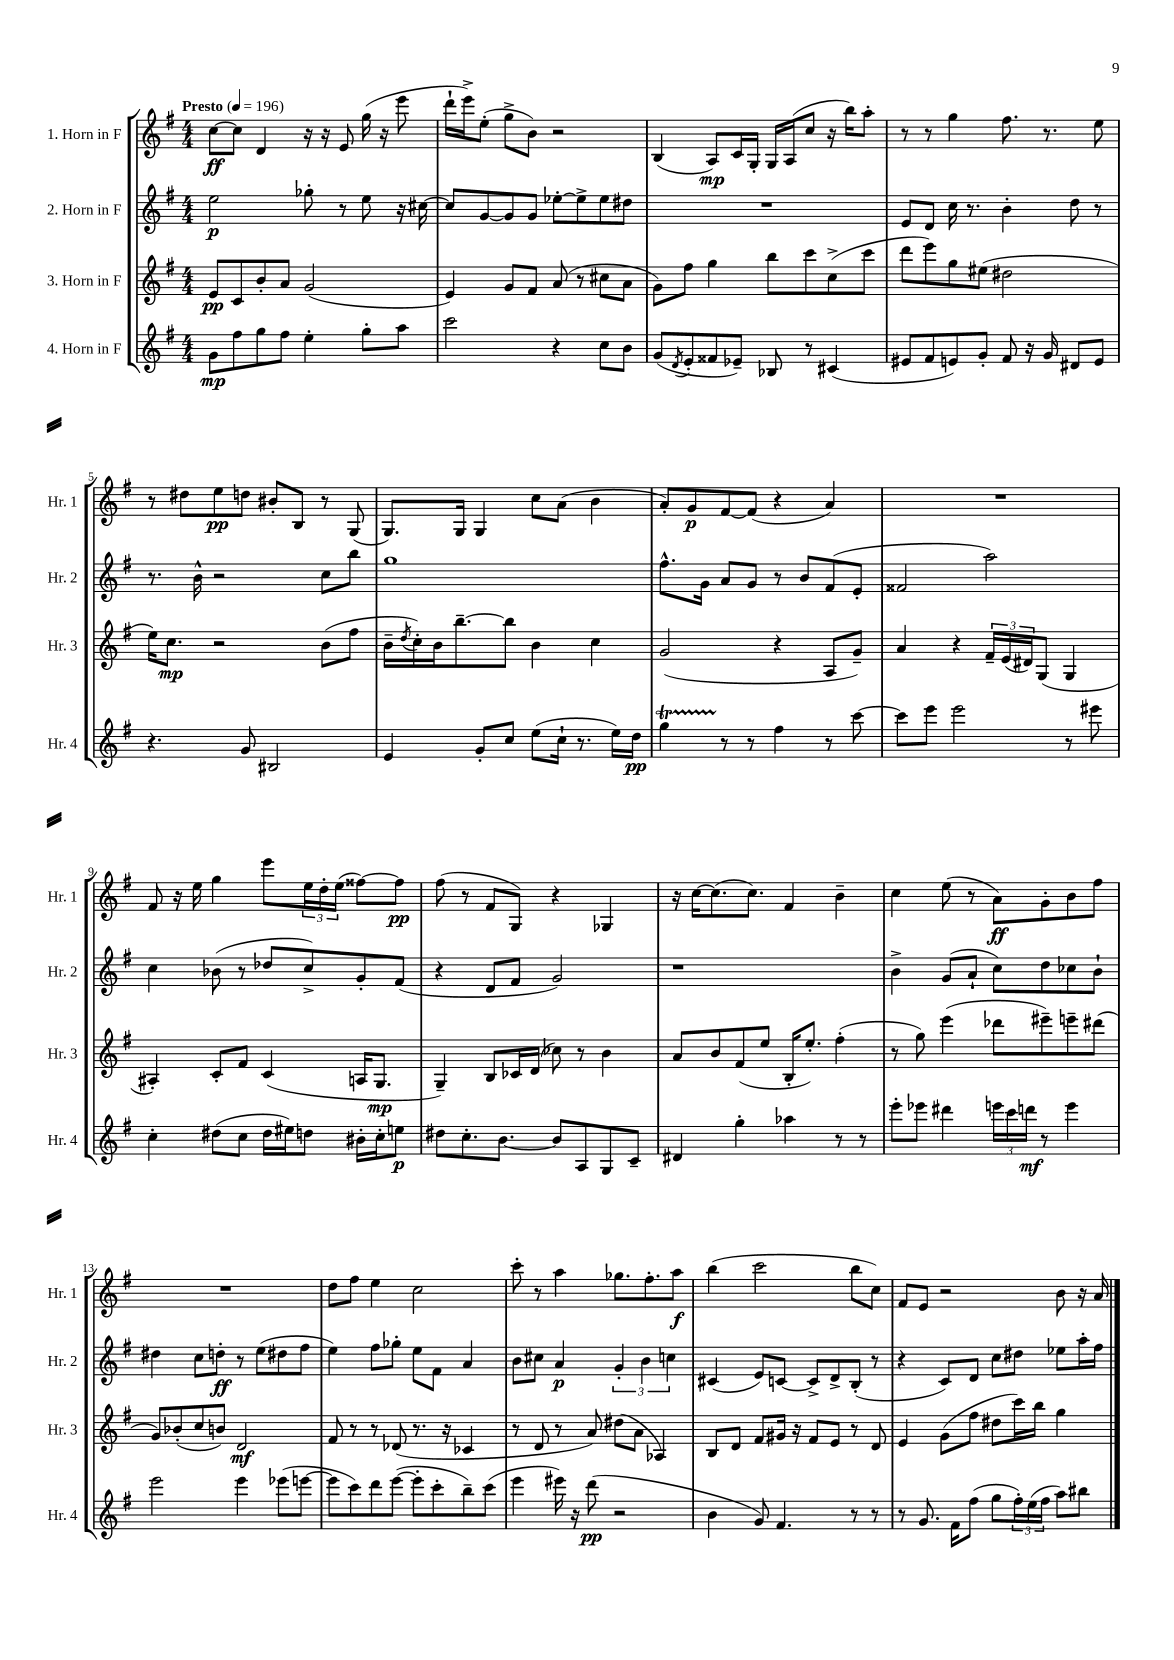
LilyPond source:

<<
\new StaffGroup <<
\new Staff = "s0" \with { instrumentName = "1. Horn in F" shortInstrumentName = "Hr. 1" } {
    \clef treble \key g \major \numericTimeSignature \time 4/4 \tempo "Presto" 4 = 196
    c''8~\ff c''8 d'4 r16 r16 e'8 g''16( r16 e'''8 |
    d'''16-! e'''16->) e''8-.( g''8-> b'8) r2 |
    b4( a8\mp) c'16 g16-. g16 a16( c''8 r16 b''16) a''8-. |
    r8 r8 g''4 fis''8. r8. e''8 |
    r8 dis''8 e''8\pp d''8 bis'8-. b8 r8 g8( |
    g8.) g16 g4 c''8 a'8( b'4 |
    a'8-.) g'8\p fis'8~ fis'8( r4 a'4) |
    R1 |
    fis'8 r16 e''16 g''4 e'''8 \tuplet 3/2 { e''16 d''16-. e''16( } fisis''8~) fisis''8\pp |
    fis''8( r8 fis'8 g8) r4 ges4 |
    r16 c''16~ c''8.( c''8.) fis'4 b'4-- |
    c''4 e''8( r8 a'8\ff) g'8-. b'8 fis''8 |
    R1 |
    d''8 fis''8 e''4 c''2 |
    c'''8-. r8 a''4 ges''8. fis''8.-. a''8\f |
    b''4( c'''2 b''8 c''8) |
    fis'8 e'8 r2 b'8 r16 a'16 \bar "|." |
}
\new Staff = "s1" \with { instrumentName = "2. Horn in F" shortInstrumentName = "Hr. 2" } {
    \clef treble \key g \major \numericTimeSignature \time 4/4
    e''2\p ges''8-. r8 e''8 r16 cis''16~ |
    cis''8 g'8~ g'8 g'8 ees''8~-. ees''8-> ees''8 dis''8 |
    R1 |
    e'8 d'8 c''16 r8. b'4-. d''8 r8 |
    r8. b'16-^ r2 c''8 b''8 |
    g''1 |
    fis''8.-^ g'16 a'8 g'8 r8 b'8 fis'8( e'8-. |
    fisis'2 a''2) |
    c''4 bes'8( r8 des''8 c''8->) g'8-. fis'8( |
    r4 d'8 fis'8 g'2) |
    r1 |
    b'4-> g'8( a'8-! c''8) d''8 ces''8 b'8-! |
    dis''4 c''8 d''8-.\ff r8 e''8( dis''8 fis''8 |
    e''4) fis''8 ges''8-. e''8 fis'8 a'4 |
    b'8 cis''8 a'4\p \tuplet 3/2 { g'4-. b'4 c''4 } |
    cis'4( e'8) c'8~ c'8-> d'8-> b8-.( r8 |
    r4 c'8) d'8 c''8 dis''8 ees''8 a''16-. fis''16 \bar "|." |
}
\new Staff = "s2" \with { instrumentName = "3. Horn in F" shortInstrumentName = "Hr. 3" } {
    \clef treble \key g \major \numericTimeSignature \time 4/4
    e'8\pp c'8 b'8-. a'8 g'2( |
    e'4) g'8 fis'8 a'8( r8 cis''8 a'8 |
    g'8) fis''8 g''4 b''8 c'''8 c''8->( c'''8 |
    d'''8 e'''8) g''8 eis''8( dis''2 |
    e''16) c''8.\mp r2 b'8( fis''8 |
    b'16-- \acciaccatura { d''8 } c''16-.) b'16 b''8.~-- b''8 b'4 c''4 |
    g'2( r4 a8 g'8--) |
    a'4 r4 \tuplet 3/2 { fis'16-- e'16( dis'16) } g8( g4 |
    ais4-.) c'8-. fis'8 c'4( a16 g8.\mp |
    g4--) b8 ces'16 d'16( ces''8) r8 b'4 |
    a'8 b'8 fis'8( e''8 b16-. e''8.-.) fis''4-.( |
    r8 g''8) e'''4( des'''8 eis'''8--) e'''8-- dis'''8( |
    g'8) bes'8-.( c''8 b'8) d'2\mf |
    fis'8 r8 r8 des'8( r8. r16 ces'4 |
    r8 d'8 r8 a'8) dis''8( a'8 aes4) |
    b8 d'8 fis'8 gis'16 r16 fis'8 e'8 r8 d'8 |
    e'4 g'8( fis''8 dis''8 c'''16) b''16 g''4 \bar "|." |
}
\new Staff = "s3" \with { instrumentName = "4. Horn in F" shortInstrumentName = "Hr. 4" } {
    \clef treble \key g \major \numericTimeSignature \time 4/4
    g'8\mp fis''8 g''8 fis''8 e''4-. g''8-. a''8 |
    c'''2 r4 c''8 b'8 |
    g'8( \acciaccatura { d'8 } e'8-. fisis'8 ees'8--) bes8 r8 cis'4( |
    eis'8 fis'8 e'8) g'8-. fis'8 r16 g'16 dis'8 e'8 |
    r4. g'8 bis2 |
    e'4 g'8-. c''8 e''8( c''16-! r8. e''16) d''16\pp |
    g''4\startTrillSpan r8\stopTrillSpan r8 fis''4 r8 c'''8~ |
    c'''8 e'''8 e'''2 r8 eis'''8 |
    c''4-. dis''8( c''8 dis''16 eis''16) d''8 bis'16-. c''16-. e''8\p |
    dis''8 c''8.-. b'8.~ b'8 a8 g8 c'8-- |
    dis'4 g''4-. aes''4 r8 r8 |
    e'''8-. ees'''8 dis'''4 \tuplet 3/2 { e'''16 c'''16 d'''16\mf } r8 e'''4 |
    e'''2 e'''4 ees'''8( e'''8~ |
    e'''8 c'''8) d'''8 e'''8~( e'''8-. c'''8-. b''8--) c'''8( |
    e'''4 eis'''16) r16 d'''8\pp( r2 |
    b'4 g'8) fis'4. r8 r8 |
    r8 g'8. fis'16 fis''8( g''8 \tuplet 3/2 { fis''16-.) e''16( fis''16 } a''8) bis''8 \bar "|." |
}
>>
>>
